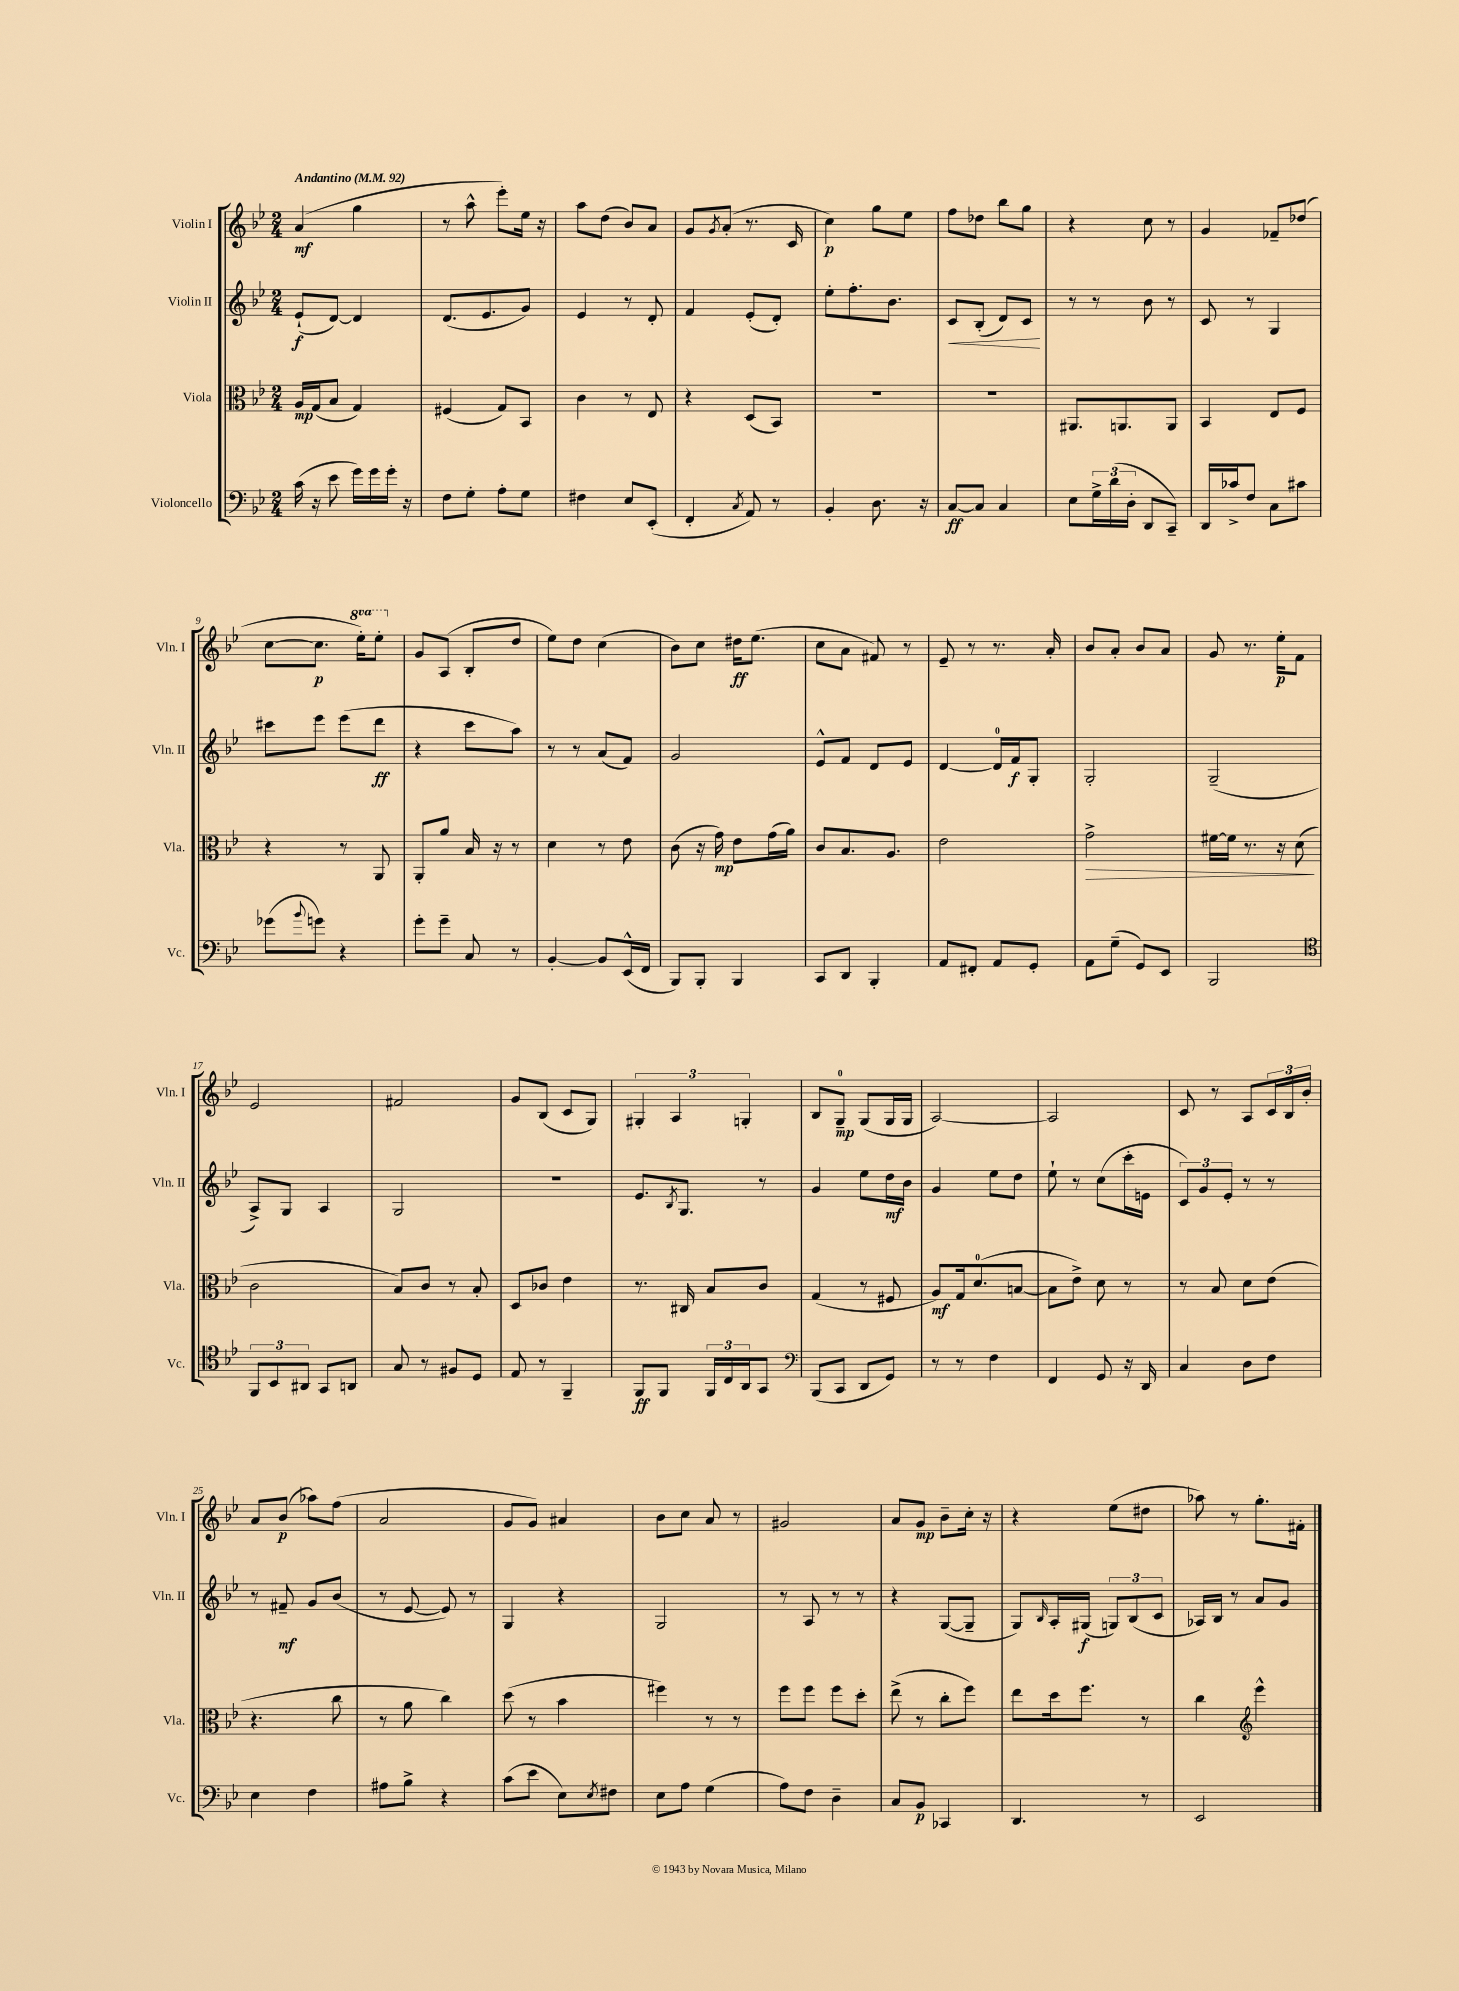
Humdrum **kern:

**kern	**kern	**kern	**kern
*staff4	*staff3	*staff2	*staff1
*clefF4	*clefC3	*clefG2	*clefG2
*k[b-e-]	*k[b-e-]	*k[b-e-]	*k[b-e-]
*M2/4	*M2/4	*M2/4	*M2/4
*MM92	*MM92	*MM92	*MM92
(16c\	16A/LL	(8e-`/L	(4a/
16r	(16G/J	.	.
8e-\	8B-/J	[8d/J)	.
16g\LL)	4G/)	4d/]	4gg\
16g\	.	.	.
16g'\JJ	.	.	.
16r	.	.	.
=	=	=	=
8F\L	(4F#/	(8.d/L	8r
8G'\J	.	.	8aa^^\
.	.	8.e-/	.
8A'\L	8G/L)	.	8eee-'\L)
8G\J	8BB-/J	8g/J)	16ee-\Jk
.	.	.	16r
=	=	=	=
4F#\	4c\	4e-/	8aa\L
.	.	.	(8dd\J
8E-/L	8r	8r	8b-/L)
(8EE-'/J	8E-/	8d'/	8a/J
=	=	=	=
4FF'/	4r	4f/	8g/L
.	.	.	8qg/
.	.	.	(8a'/J
8qC/	.	.	.
8AA/)	(8D/L	(8e-'/L	8.r
8r	8BB-/J)	8d'/J)	.
.	.	.	16c/
=	=	=	=
4BB-'/	2r	8ee-'\L	4cc\)
.	.	8.ff'\	.
8.D\	.	.	8gg\L
.	.	8.b-\J	.
.	.	.	8ee-\J
16r	.	.	.
=	=	=	=
[8C/L	2r	8c/L	8ff\L
8C/]J	.	(8B-'/J	8dd-\J
4C/	.	8d/L)	8bb-\L
.	.	8c/J	8gg\J
=	=	=	=
8E-\L	8.AA#/L	8r	4r
24G^\L	.	8r	.
(24d\	.	.	.
.	8.AA/	.	.
24D'\JJ	.	.	.
8DD/L	.	8b-\	8cc\
8CC~/J)	8AA/J	8r	8r
=	=	=	=
16DD/LL	4BB-/	8c/	4g/
16c-^/J	.	.	.
8F/J	.	8r	.
8C\L	8E-/L	4G/	8f-~/L
8c#\J	8F/J	.	(8dd-/J
=	=	=	=
(8g-\L	4r	8ccc#\L	[8cc\L
8qqb-/	.	.	.
8g\J)	.	8eee-\J	8.cc\]J
4r	8r	(8eee-\L	.
.	.	.	16eee-'\LK)
.	8AA/	8ddd\J	8eee-'\J
=	=	=	=
8g'\L	8AA'/L	4r	8g/L
8g~\J	8a/J	.	(8A/J
8C/	16B-/	8ccc\L	8B-'/L
.	16r	.	.
8r	8r	8aa\J)	8dd/J
=	=	=	=
[4BB-'/	4d\	8r	8ee-\L)
.	.	8r	8dd\J
8BB-/]L	8r	(8a/L	(4cc\
(16EE-^^/L	8e-\	8f/J)	.
16FF/JJ	.	.	.
=	=	=	=
8BBB-/L)	(8c\	2g/	8b-\L)
8BBB-'/J	16r	.	8cc\J
.	16g\)	.	.
4BBB-/	8e-\L	.	16dd#\LK
.	.	.	(8.ee-\J
.	(16g\L	.	.
.	16a\JJ)	.	.
=	=	=	=
8CC/L	8c/L	8e-^^/L	8cc\L
8DD/J	8.B-/	8f/J	8a\J
4BBB-'/	.	8d/L	8f#/)
.	8.A/J	.	.
.	.	8e-/J	8r
=	=	=	=
8AA/L	2e-\	[4d/	8e-~/
8FF#'/J	.	.	8r
8AA/L	.	16d/]LL	8.r
.	.	16f/J	.
8GG'/J	.	8G'/J	.
.	.	.	16a'/
=	=	=	=
8AA\L	2g^\	2G'/	8b-/L
(8G~\J	.	.	8a'/J
8GG/L)	.	.	8b-/L
8EE-/J	.	.	8a/J
=	=	=	=
2BBB-/	[16f#\LL	(2G~/	8g/
.	16f#\]JJ	.	.
.	8.r	.	8.r
.	16r	.	16ee-'\LK
.	(8d\	.	8f\J
=	=	=	=
*clefC4	*	*	*
12FF/L	2c\	8A^/L)	2e-/
12BB-/	.	.	.
.	.	8G/J	.
12AA#/J	.	.	.
8GG/L	.	4A/	.
8AA/J	.	.	.
=	=	=	=
8G/	8B-/L)	2G/	2f#/
8r	8c/J	.	.
8F#/L	8r	.	.
8D/J	8B-'/	.	.
=	=	=	=
8E-/	8D/L	2r	8g/L
8r	8c-/J	.	(8B-/J
4FF~/	4e-\	.	8c/L
.	.	.	8G/J)
=	=	=	=
8FF/L	8.r	8.e-/L	6G#'/
8FF/J	.	.	.
.	.	.	6A/
.	.	8qB-/	.
.	16C#/	8.G/J	.
24FF/LL	8B-/L	.	.
24C/	.	.	.
24AA/J	.	.	6G'/
8GG/J	8c/J	8r	.
=	=	=	=
*clefF4	*	*	*
(8BBB-/L	(4G/	4g/	8B-/L
8CC/J	.	.	8G~/J
8DD/L	8r	8ee-\L	(8G/L
8GG/J)	8F#/	16dd\L	16G/L
.	.	16b-\JJ	16G/JJ
=	=	=	=
8r	8A/L)	4g/	[2A/)
8r	16G/k	.	.
.	(8.d/	.	.
4F\	.	8ee-\L	.
.	[8B/J	8dd\J	.
=	=	=	=
4FF/	8B\]L	8ee-`\	2A/]
.	8e-^\J)	8r	.
8GG/	8d\	(8cc\L	.
16r	8r	16ccc'\L	.
16DD/	.	16e\JJ	.
=	=	=	=
4C/	8r	12c/L)	8c/
.	.	12g/	.
.	8B-/	.	8r
.	.	12e-'/J	.
8D\L	8d\L	8r	8A/L
8F\J	(8e-\J	8r	24c/L
.	.	.	24B-/
.	.	.	24b-'/JJ
=	=	=	=
4E-\	4.r	8r	8a/L
.	.	8f#~/	(8b-/J
4F\	.	8g/L	8aa-\L)
.	8cc\	(8b-/J	(8ff\J
=	=	=	=
8A#\L	8r	8r	2a/
8B-^\J	8a\	[8e-/	.
4r	4cc\)	8e-/])	.
.	.	8r	.
=	=	=	=
(8c\L	(8dd\	4G/	8g/L
8e-\J	8r	.	8g/J)
8E-\L)	4b-\	4r	4a#/
8qE-/	.	.	.
8F#\J	.	.	.
=	=	=	=
8E-\L	4ff#\)	2G/	8b-\L
8A\J	.	.	8cc\J
(4G\	8r	.	8a/
.	8r	.	8r
=	=	=	=
8A\L)	8ff\L	8r	2g#/
8F\J	8ff\J	8A/	.
4D~\	8ff\L	8r	.
.	8dd'\J	8r	.
=	=	=	=
8C/L	(8ee-^\	4r	8a/L
8BB-/J	8r	.	8g/J
4CC-/	8cc'\L	([8G/L	8b-~\L
.	8ff\J)	8G~/]J	16cc'\Jk
.	.	.	16r
=	=	=	=
4.DD/	8ee-\L	8G/L)	4r
.	.	16qqB-/	.
.	16dd\k	16A'/L	.
.	8.ff\J	(16G#/JJ	.
.	.	12G/L)	(8ee-\L
.	.	(12B-/	.
8r	8r	.	8dd#\J
.	.	12c/J	.
=	=	=	=
2EE-/	4cc\	16A-/LL)	8aa-\)
.	.	16B-/JJ	.
.	.	8r	8r
*	*clefG2	*	*
.	4eee-^^\	8a/L	8.gg'\L
.	.	8g/J	.
.	.	.	16f#'\Jk
==	==	==	==
*-	*-	*-	*-
